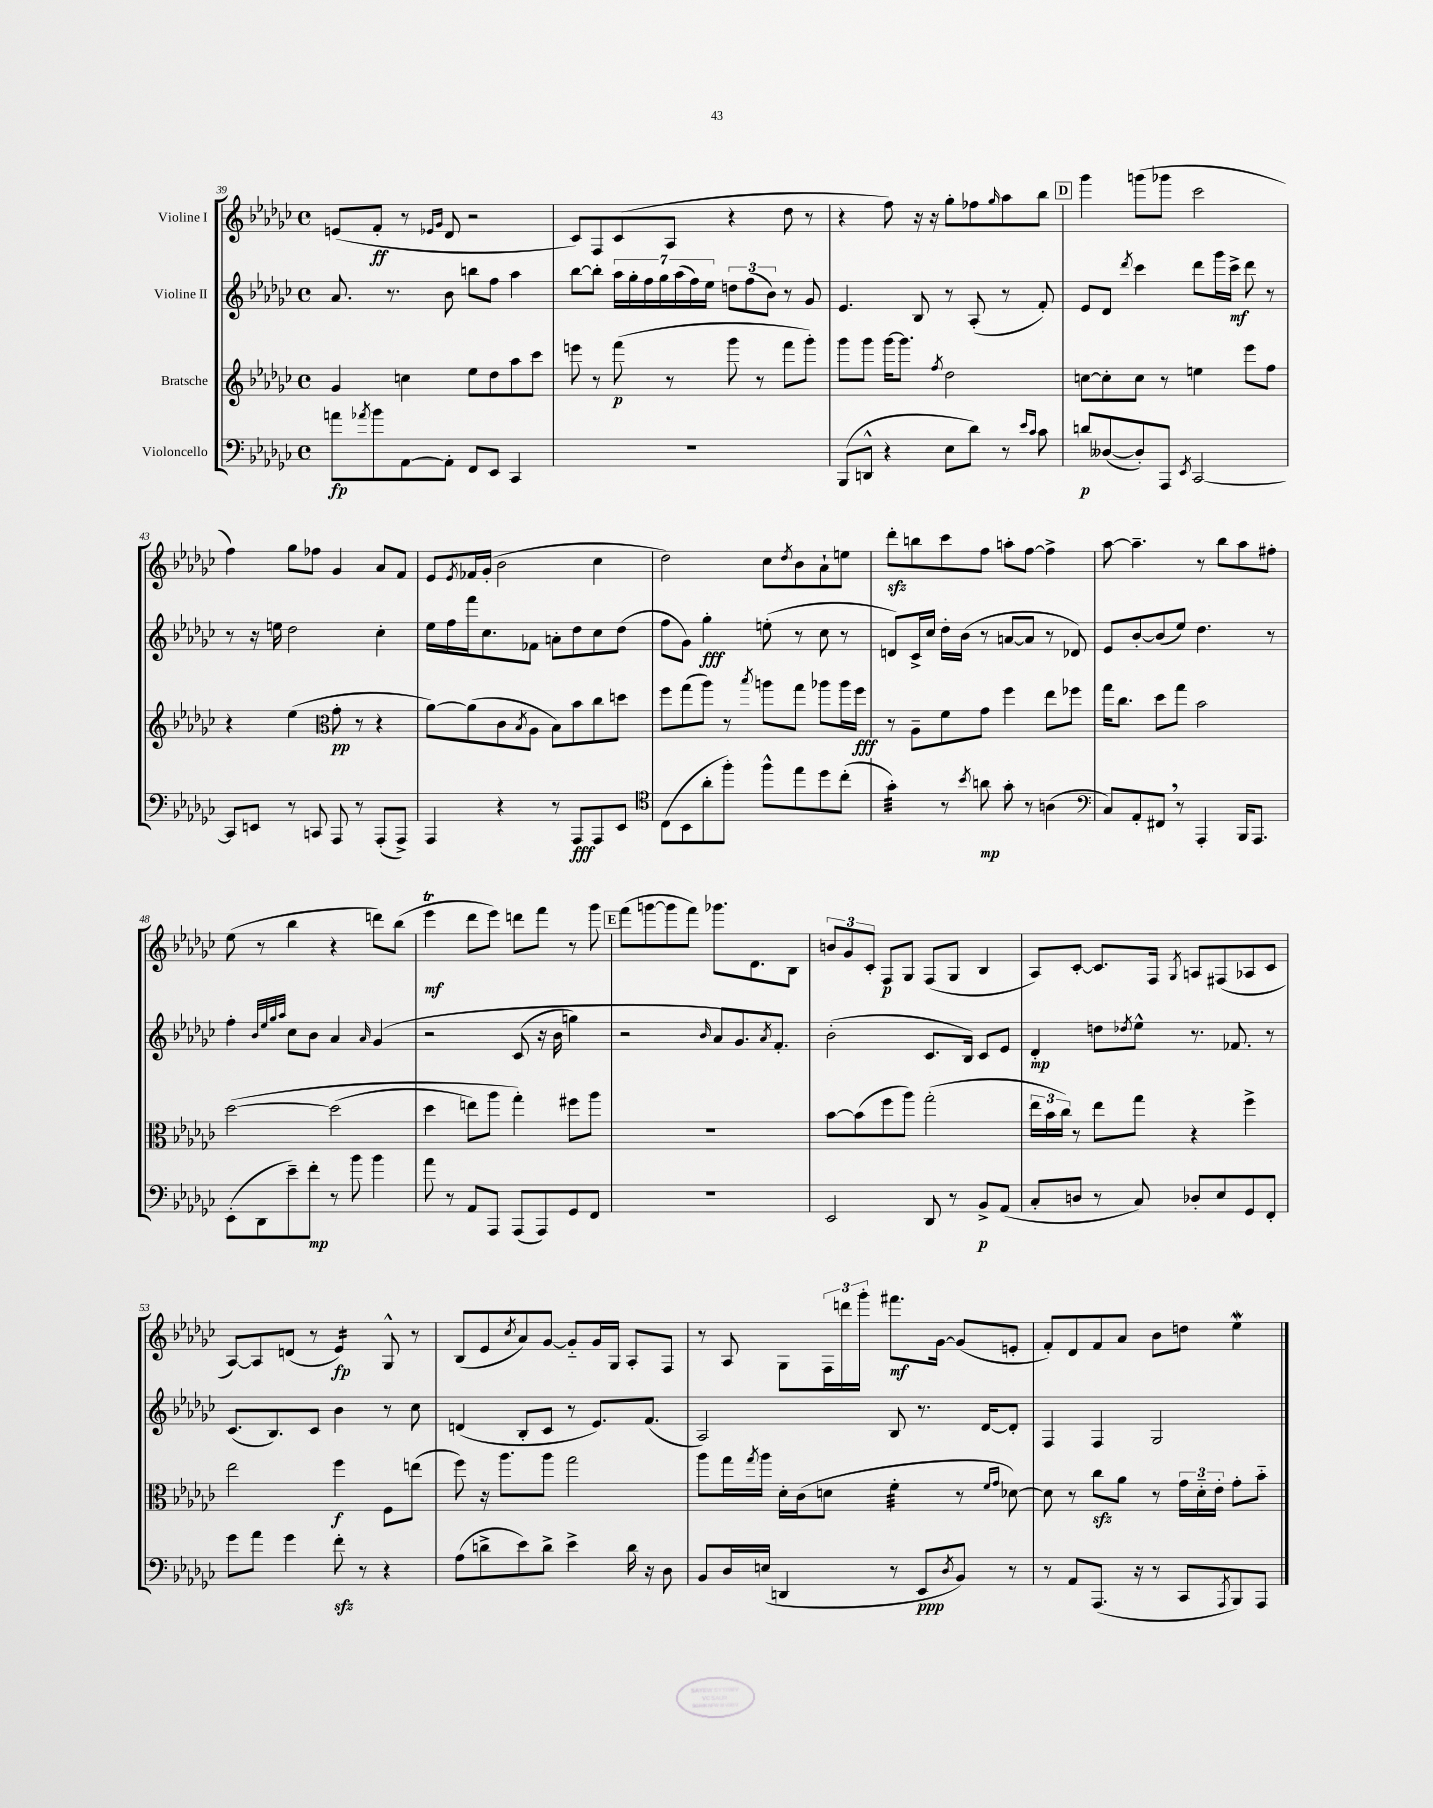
<<
\new StaffGroup <<
\new Staff = "s0" \with { instrumentName = "Violine I" } {
    \clef treble \key ges \major \defaultTimeSignature \time 4/4
    e'8( f'8-.\ff r8 \grace { ees'16 ges'16 } des'8 r2 |
    ces'8) f8 ces'8( aes8 r4 des''8 r8 |
    r4 f''8) r16 r16 ges''8-. fes''8 \grace { ges''16 } aes''8 bes''8 |
    \mark \markup { \box "D" } ges'''4 g'''8( ges'''8 ces'''2 |
    f''4) ges''8 fes''8 ges'4 aes'8 f'8 |
    ees'8 \acciaccatura { ees'8 } fes'16 ges'16-.( bes'2 ces''4 |
    des''2) ces''8 \acciaccatura { des''8 } bes'8 aes'8-! e''8 |
    des'''8-.\sfz b''8 ces'''8 f''8 a''8-. f''8~ f''4-> |
    aes''8~ aes''4.-- r8 bes''8 aes''8 fis''8-. |
    ees''8( r8 bes''4 r4 d'''8) bes''8( |
    ees'''4\trill\mf des'''8 ees'''8) d'''8 f'''8 r8 ges'''8 |
    \mark \markup { \box "E" } f'''8( g'''8~ g'''8 f'''8) ges'''8. des'8. bes8 |
    \tuplet 3/2 { b'8 ges'8 ces'8-. } f8\p ges8 f8( ges8 bes4 |
    aes8) ces'8~-. ces'8. f16 \acciaccatura { ges8 } a8 fis8( aes8 ces'8 |
    aes8~) aes8 d'8( r8 ees'4:16\fp) ges8-^ r8 |
    bes8( ees'8 \acciaccatura { ces''8 } aes'8) ges'8~ ges'8-_ ges'16 ges16 aes8-. f8 |
    r8 aes8 ges8 \tuplet 3/2 { f16 d'''16 ges'''16-. } fis'''8.\mf ges'16~ ges'8( e'8-. |
    f'8-.) des'8 f'8 aes'8 bes'8 d''8 ees''4\mordent \bar "|." |
}
\new Staff = "s1" \with { instrumentName = "Violine II" } {
    \clef treble \key ges \major \defaultTimeSignature \time 4/4
    aes'8. r8. bes'8 b''8 f''8 aes''4 |
    bes''8~ bes''8-. \tuplet 7/4 { aes''16 ges''16-. f''16 ges''16 aes''16( f''16) ees''16 } \tuplet 3/2 { d''8 f''8( bes'8) } r8 ges'8 |
    ees'4. bes8 r8 aes8-.( r8 f'8-.) |
    \mark \markup { \box "D" } ees'8 des'8 \acciaccatura { des'''8 } ces'''4 des'''8 ges'''16 ces'''16->\mf des'''8 r8 |
    r8 r16 e''16 des''2 ces''4-. |
    ees''16 f''16 f'''16 ces''8. fes'8 a'8-. des''8 ces''8 des''8( |
    f''8 ges'8) ges''4-.\fff e''8-.( r8 ces''8 r8 |
    d'8) ces'16-> ces''16 des''16-. bes'16( r8 a'8~ a'8 r8 des'8) |
    ees'8 bes'8~-. bes'8( ees''8) des''4. r8 |
    f''4-. \grace { bes'32 ees''32 ges''32 aes''32 } ces''8 bes'8 aes'4 \grace { aes'16 } ges'4\( |
    r2 ces'8( r16 bes'16 g''4) |
    \mark \markup { \box "E" } r2 \grace { bes'16 } aes'8 ges'8.\) \acciaccatura { aes'8 } f'8.-. |
    bes'2-.( ces'8. bes16) ces'8 ees'8 |
    des'4-.\mp d''8 \acciaccatura { des''8 } ees''8-^ r8. fes'8. r8 |
    ces'8.( bes8.) ces'8 bes'4 r8 ces''8 |
    d'4( bes8-. ces'8 r8 ees'8.) f'8.( |
    aes2) bes8 r8. des'16~ des'8-. |
    f4 f4 ges2 \bar "|." |
}
\new Staff = "s2" \with { instrumentName = "Bratsche" } {
    \clef treble \key ges \major \defaultTimeSignature \time 4/4
    ges'4 c''4 ees''8 des''8 aes''8 ces'''8 |
    e'''8 r8 f'''8\p( r8 ges'''8 r8 f'''8 ges'''8-.) |
    ges'''8 ges'''8 ges'''16~ ges'''8. \acciaccatura { f''8 } des''2 |
    \mark \markup { \box "D" } c''8~ c''8-. c''8 r8 e''4 ees'''8 f''8 |
    r4 ees''4( \clef alto ges'8-.\pp r8 r4 |
    aes'8~) aes'8( ces'8 \acciaccatura { bes8 } aes8 bes8) bes'8 ces''8 d''8 |
    f''8 ges''8( aes''8) r8 \acciaccatura { bes''8 } a''8 ges''8 aes''8 aes''16 f''16\fff |
    r8 aes8-- f'8 ges'8 f''4 ees''8 fes''8 |
    ges''16 ces''8. des''8 ges''8 bes'2 |
    des''2~\( des''2( |
    des''4 e''8) aes''8 ges''4-.\) fis''8 aes''8 |
    \mark \markup { \box "E" } R1 |
    bes'8~ bes'8( f''8 aes''8) ges''2-.( |
    \tuplet 3/2 { ees''16 bes'16 ces''16) } r8 ees''8 ges''8 r4 f''4-> |
    ees''2 f''4\f f8 e''8( |
    f''8) r16 aes''8. aes''8 ges''2 |
    aes''8 ges''16 \acciaccatura { ges''8 } aes''16 des'16-. ces'16( d'8 f'4:32-. r8 \grace { f'16 ges'16 } des'8~) |
    des'8 r8 ces''8\sfz aes'8 r8 \tuplet 3/2 { ges'16 des'16-_ ees'16-. } ges'8-. bes'8-_ \bar "|." |
}
\new Staff = "s3" \with { instrumentName = "Violoncello" } {
    \clef bass \key ges \major \defaultTimeSignature \time 4/4
    a'8\fp \acciaccatura { aes'8 } bes'8 aes,8~ aes,8-. f,8 ees,8 ces,4 |
    R1 |
    bes,,8( d,8-^ r4 ees8 des'8) r8 \grace { ees'16 ces'16 } ces'8 |
    \mark \markup { \box "D" } d'8\p deses8~( deses8-.) aes,,8 \acciaccatura { ees,8 } ces,2~ |
    ces,8 e,8 r8 c,8 aes,,8 r8 aes,,8-.( aes,,8->) |
    aes,,4 r4 r8 aes,,8\fff aes,,8 ees,8 |
    \clef tenor ces8( bes,8 aes'8-. f''8-.) f''8-^ ees''8 des''8 ces''8-.( |
    ges'4:32-.) r8 \acciaccatura { bes'8 } a'8\mp ges'8-. r8 a4( |
    \clef bass ces8) aes,8-. fis,8 \breathe r8 aes,,4-. bes,,16 aes,,8. |
    ees,8-.( des,8 ees'8--) f'8-.\mp r8 bes'8 bes'4 |
    aes'8 r8 aes,8 aes,,8 aes,,8( aes,,8) ges,8 f,8 |
    \mark \markup { \box "E" } R1 |
    ees,2 des,8 r8 bes,8->\p aes,8( |
    ces8-. d8 r8 ces8) des8-. ees8 ges,8 f,8-. |
    ges'8 aes'8 ges'4 f'8-.\sfz r8 r4 |
    aes8( d'8-> ees'8) d'8-> ees'4-> d'16 r16 des8 |
    bes,8 des16 e16( d,4 r8 ees,8\ppp \acciaccatura { des8 } bes,8) r8 |
    r8 aes,8 aes,,8.( r16 r8 ces,8 \acciaccatura { aes,,8 } bes,,8) aes,,8 \bar "|." |
}
>>
>>
\layout { \context { \Score currentBarNumber = #39 } }
